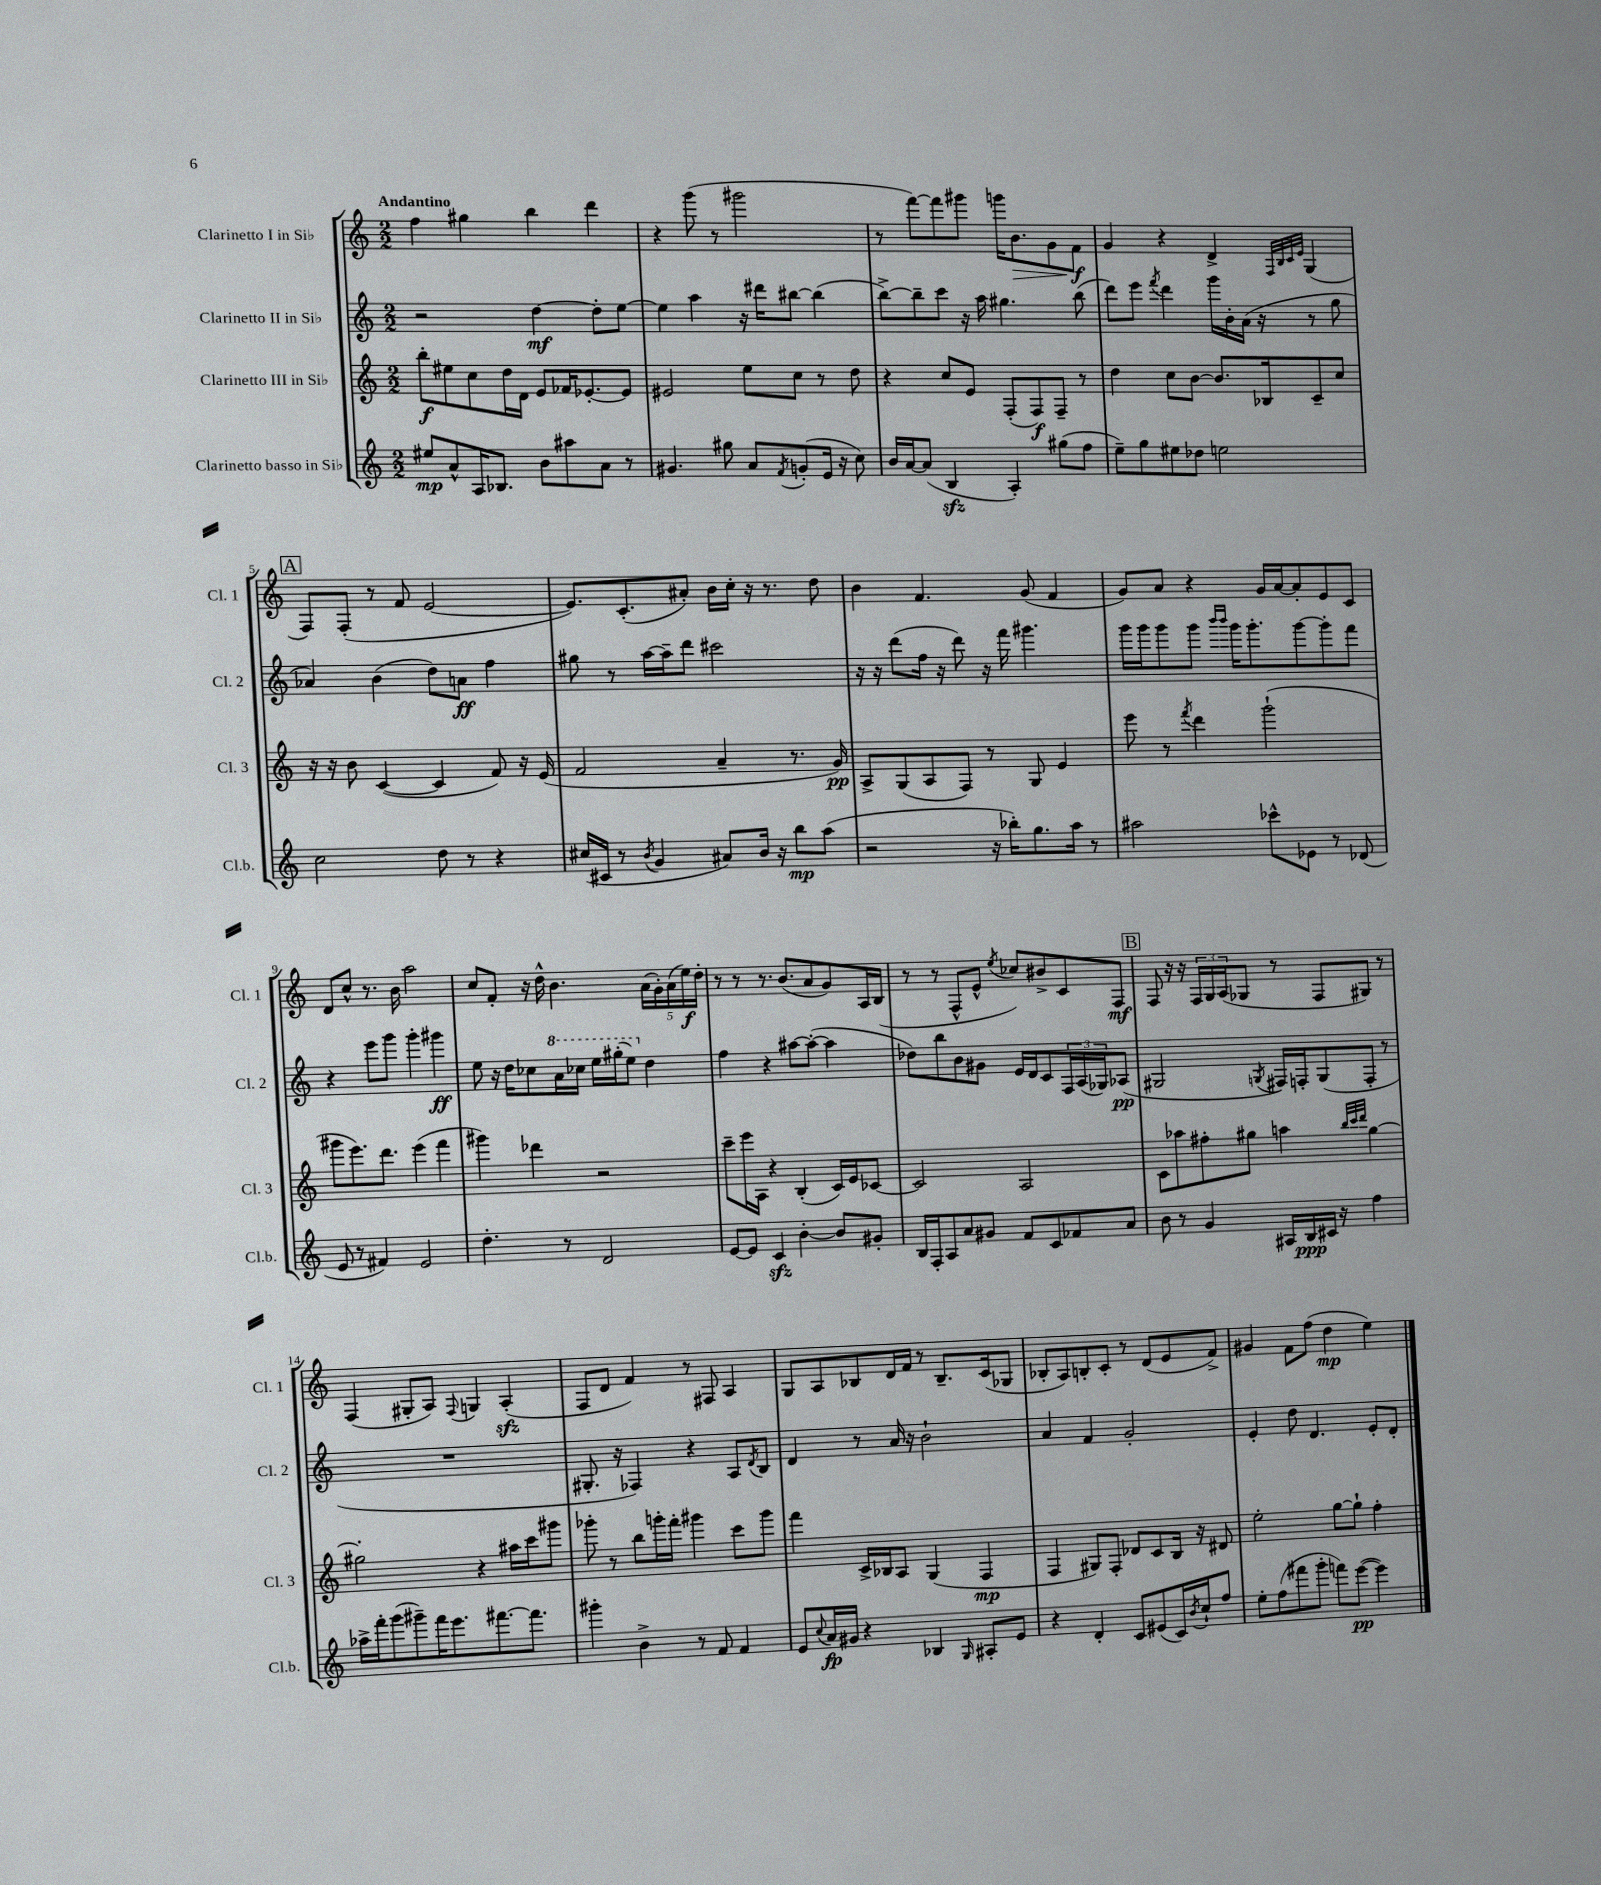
<<
\new StaffGroup <<
\new Staff = "s0" \with { instrumentName = "Clarinetto I in Sib" shortInstrumentName = "Cl. 1" } {
    \clef treble \key c \major \numericTimeSignature \time 2/2 \tempo "Andantino"
    f''4 gis''4 b''4 d'''4 |
    r4 g'''8( r8 gis'''2 |
    r8 f'''8~) f'''8 gis'''8 g'''16 b'8.\> g'8 f'8\f\! |
    g'4 r4 d'4-> \grace { f32 b32 c'32 e'32 } g4( |
    \mark \markup { \box "A" } f8) f8-.( r8 f'8 e'2~ |
    e'8.) c'8.-.( ais'8-.) b'16 c''16-. r16 r8. d''8 |
    b'4 f'4. g'8( f'4 |
    g'8) a'8 r4 g'16 a'16~ a'8-. e'8 c'8 |
    d'8 c''8-^ r8. b'16 a''2 |
    c''8 f'8-. r16 d''16-^ b'4. \tuplet 5/4 { a'16( g'16-.) a'16( e''16\f) d''16-. } |
    r8 r8 r8. b'8.( a'8 g'8) a16 b16( |
    r8 r8 f8-^ e'8-^ \acciaccatura { e''8 } ces''8) bis'8-> c'8 f8\mf |
    \mark \markup { \box "B" } f8 r16 r16 \tuplet 3/2 { f16 g16 a16( } ges8 r8 f8 gis8) r8 |
    f4( gis8-. a8) \appoggiatura { f8 } g4 a4-.\sfz( |
    f8 d'8 f'4) r8 fis8 a4 |
    g8 a8 bes8 d'16 f'16 r8 bes8.-- c'16( ges8 |
    bes8-. a8) b8-. c'8-. r8 d'8( e'8 f'8->) |
    gis'4 f'8 f''8( d''4\mp e''4) \bar "|." |
}
\new Staff = "s1" \with { instrumentName = "Clarinetto II in Sib" shortInstrumentName = "Cl. 2" } {
    \clef treble \key c \major \numericTimeSignature \time 2/2
    r2 d''4~\mf d''8-. e''8~ |
    e''4 a''4 r16 dis'''16 bis''8~ bis''4( |
    b''8~->) b''8-- c'''8 r16 a''16 gis''4. b''8( |
    d'''8) e'''8 \acciaccatura { f'''8 } d'''4 g'''16 b'16-. a'16( r16 r8 g''8 |
    \mark \markup { \box "A" } aes'4) b'4( d''8) a'8\ff f''4 |
    gis''8 r8 a''16~ a''16-- d'''8 cis'''2 |
    r16 r16 d'''8( f''16 r16 d'''8) r16 f'''16 gis'''4. |
    g'''16 g'''16 g'''8 g'''8 \grace { b'''16 b'''16 } g'''16 g'''8.-. g'''8~ g'''8-. f'''8 |
    r4 e'''8 g'''8 g'''4-. gis'''4\ff |
    e''8 r16 d''16 ces''8 \ottava #1 a''16 ces'''16 e'''16 gis'''16-.( e'''8) \ottava #0 d''4 |
    f''4 r4 ais''8~ ais''8~-.( ais''4 |
    des''8) b''8 b'8 gis'8 e'16 d'16 c'8 \tuplet 3/2 { f16 a16( ges16) } aes8\pp( |
    \mark \markup { \box "B" } gis2 \acciaccatura { g8 } fis16) f16-. g8( f8-. r8 |
    R1 |
    gis8.-. r16 fes4) r4 a8 \acciaccatura { d'8 } b8 |
    d'4 r8 a'16 r16 b'2-! |
    a'4 f'4 g'2-. |
    e'4-. d''8 d'4. e'8-. d'8-. \bar "|." |
}
\new Staff = "s2" \with { instrumentName = "Clarinetto III in Sib" shortInstrumentName = "Cl. 3" } {
    \clef treble \key c \major \numericTimeSignature \time 2/2
    b''8-.\f eis''8 c''8 d''16 d'16 e'8 fes'16 ees'8.~-. ees'8 |
    eis'2 e''8 c''8 r8 d''8 |
    r4 c''8 e'8 f8-.( f8\f) f8-- r8 |
    d''4 c''8 b'8~ b'8. bes16 c'8-- c''8 |
    \mark \markup { \box "A" } r16 r16 b'8 c'4~( c'4 f'8) r16 e'16( |
    f'2 a'4-- r8. g'16\pp) |
    a8-> g8( a8 f8) r8 g8 e'4 |
    e'''8 r8 \acciaccatura { f'''8 } d'''4 g'''2-!( |
    gis'''8 e'''8.) d'''8. e'''4( f'''4 |
    gis'''4) des'''4 r2 |
    c'''8-- e'''16 a16 r4 b4-.( c'16) e'16 ces'8~ |
    ces'2 a2 |
    \mark \markup { \box "B" } c'8 aes''8 fis''8-. gis''8 a''4 \grace { b''32 c'''32 d'''32 } gis''4~ |
    gis''2-. r4 ais''16 c'''16 gis'''8 |
    ges'''8-. r8 b''8 g'''16-. f'''16-. gis'''4 c'''8 gis'''8 |
    f'''4 c'16-> bes16 a8 g4( f4\mp |
    f4 gis8) f8-. des'8 c'8 b16 r16 dis'8 |
    e''2-. g''8~ g''8-! f''4-. \bar "|." |
}
\new Staff = "s3" \with { instrumentName = "Clarinetto basso in Sib" shortInstrumentName = "Cl.b." } {
    \clef treble \key c \major \numericTimeSignature \time 2/2
    eis''8\mp a'8-^ a16 bes8. b'8 ais''8 a'8 r8 |
    gis'4. gis''8 a'8 \acciaccatura { f'8 } g'8-.( e'16 r16 c''8) |
    b'16 a'16~ a'8( b4\sfz a4-.) gis''8( f''8 |
    e''8--) g''8 eis''8 des''8 e''2 |
    \mark \markup { \box "A" } c''2 d''8 r8 r4 |
    cis''16( cis'16 r8 \acciaccatura { b'8 } g'4 ais'8) b'16 r16 b''8\mp a''8( |
    r2 r16 bes''16-.) g''8. a''16 r8 |
    ais''2 ces'''8-^ ees'8 r8 des'8( |
    e'8 r8 fis'4) e'2 |
    d''4.-. r8 d'2 |
    e'8~ e'8 c'4\sfz b'4~-. b'8 gis'8-. |
    b16 f16-. a8 a'8 gis'8 f'8 c'8 fes'8 a'8 |
    \mark \markup { \box "B" } b'8 r8 g'4 ais16 b16\ppp cis'16 r16 f''4 |
    aes''16-> f'''16-. g'''8( gis'''8--) f'''16 e'''8. fis'''8.~ fis'''8. |
    gis'''4-. b'4-> r8 f'8 f'4 |
    e'8 \appoggiatura { c''8 } a'16\fp gis'16 r4 bes4 \grace { g16 } ais8-. e'8 |
    r4 d'4-. c'8 eis'8( c'16) \acciaccatura { b'8 } c''16-! f''8 |
    e''8-. f''8( fis'''8 g'''8-. f'''8) e'''8~\pp( e'''4) \bar "|." |
}
>>
>>
